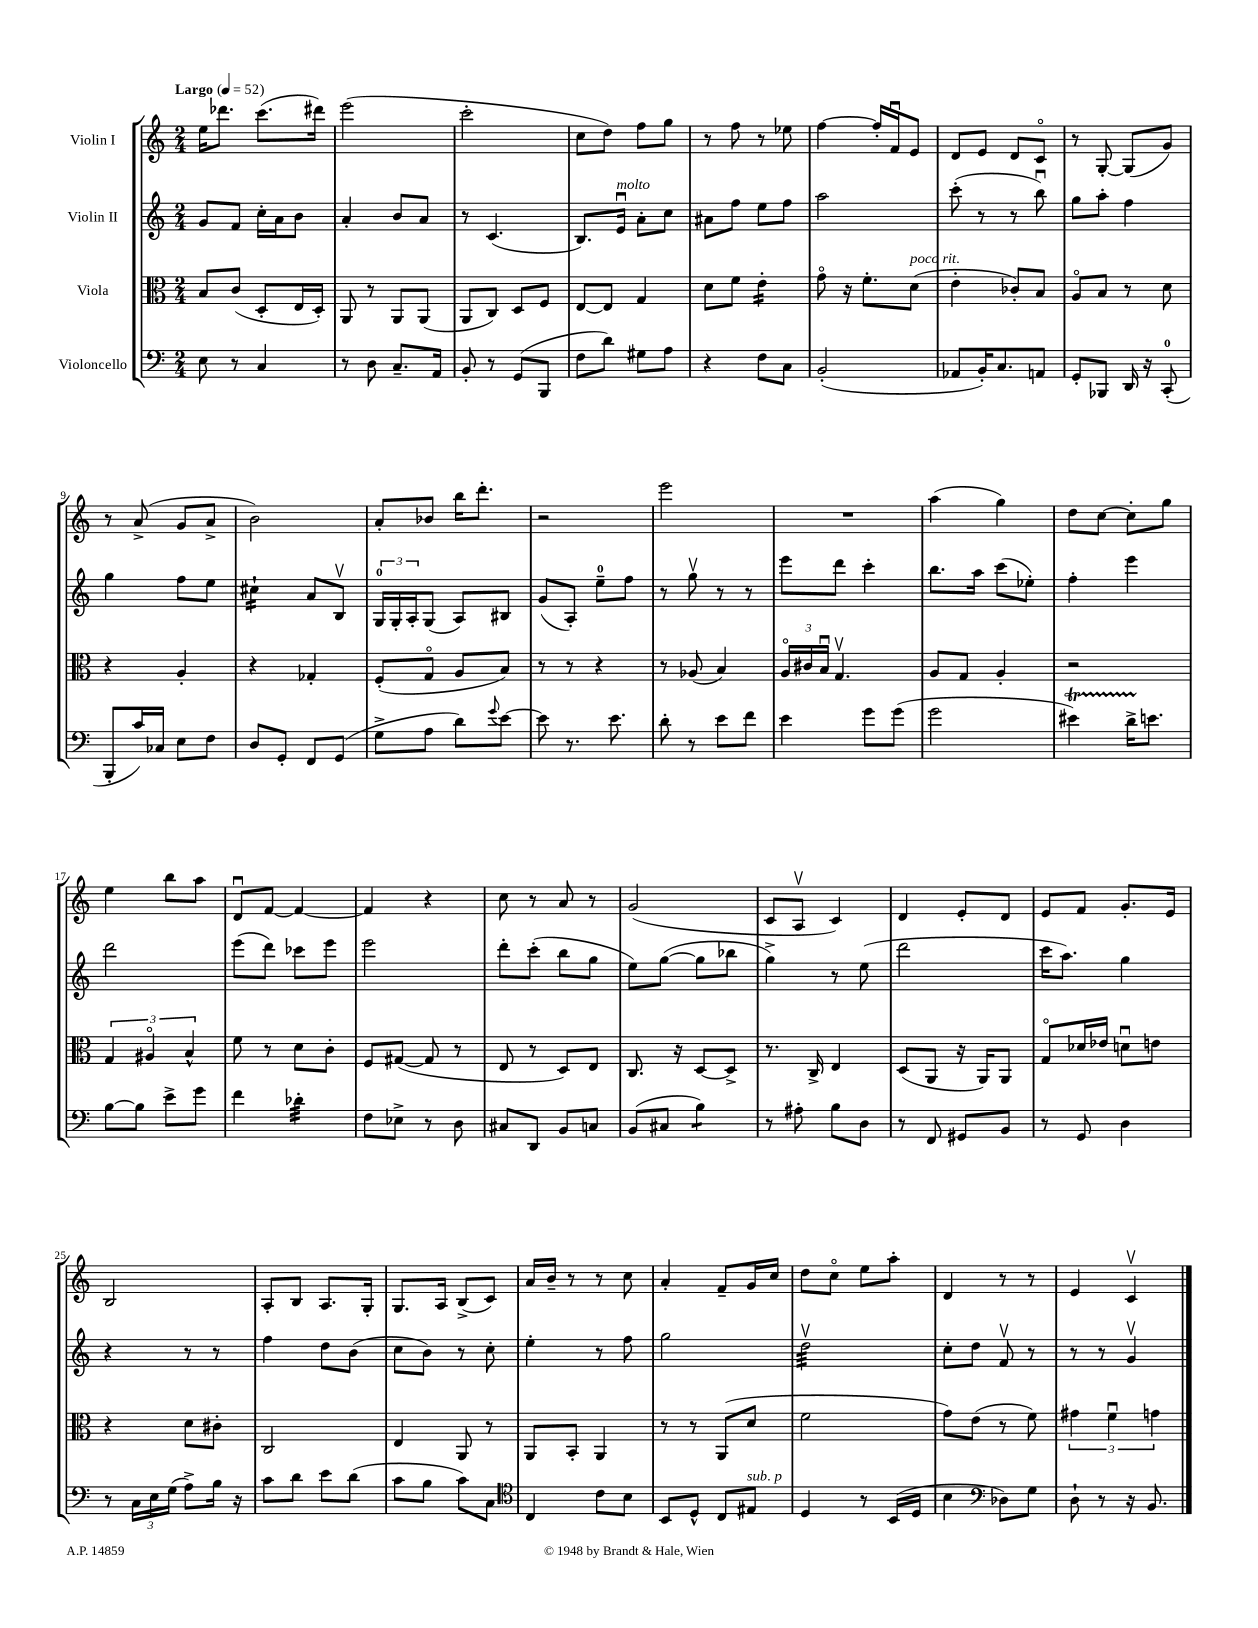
<<
\new StaffGroup <<
\new Staff = "s0" \with { instrumentName = "Violin I" } {
    \clef treble \key c \major \numericTimeSignature \time 2/4 \tempo "Largo" 4 = 52
    e''16 des'''8. c'''8.( dis'''16) |
    e'''2( |
    c'''2-. |
    c''8 d''8) f''8 g''8 |
    r8 f''8 r8 ees''8 |
    f''4~ f''16-. f'16\downbow e'8 |
    d'8 e'8 d'8 c'8\flageolet |
    r8 g8~-. g8( g'8) |
    r8 a'8->( g'8 a'8-> |
    b'2) |
    a'8-. bes'8 b''16 d'''8.-. |
    r2 |
    e'''2 |
    R2 |
    a''4( g''4) |
    d''8 c''8~ c''8-. g''8 |
    e''4 b''8 a''8 |
    d'8\downbow f'8~ f'4~ |
    f'4 r4 |
    c''8 r8 a'8 r8 |
    g'2( |
    c'8 a8\upbow c'4) |
    d'4 e'8-. d'8 |
    e'8 f'8 g'8.-. e'16 |
    b2 |
    a8-. b8 a8. g16-. |
    g8. a16 b8->( c'8) |
    a'16 b'16-- r8 r8 c''8 |
    a'4-. f'8-- g'16 c''16 |
    d''8 c''8\flageolet e''8 a''8-. |
    d'4 r8 r8 |
    e'4 c'4\upbow \bar "|." |
}
\new Staff = "s1" \with { instrumentName = "Violin II" } {
    \clef treble \key c \major \numericTimeSignature \time 2/4
    g'8 f'8 c''16-. a'16 b'8 |
    a'4-. b'8 a'8 |
    r8 c'4.( |
    b8.) e'16\downbow^\markup { \italic "molto" } a'8-. c''8 |
    ais'8 f''8 e''8 f''8 |
    a''2 |
    c'''8-.( r8 r8 b''8\downbow) |
    g''8 a''8-. f''4 |
    g''4 f''8 e''8 |
    cis''4:16-! a'8 b8\upbow |
    \tuplet 3/2 { g16-0 g16-. a16-. } g8( a8) bis8 |
    g'8( a8-.) e''8-0-- f''8 |
    r8 g''8\upbow r8 r8 |
    e'''8 d'''8 c'''4-. |
    b''8. a''16 c'''8( ees''8-.) |
    f''4-. e'''4 |
    d'''2 |
    e'''8( d'''8) ces'''8 e'''8 |
    e'''2 |
    d'''8-. c'''8-.( b''8 g''8 |
    e''8) g''8~( g''8 bes''8 |
    g''4->) r8 e''8( |
    d'''2 |
    c'''16 a''8.) g''4 |
    r4 r8 r8 |
    f''4 d''8 b'8( |
    c''8 b'8) r8 c''8-. |
    e''4-. r8 f''8 |
    g''2 |
    d''2:32\upbow |
    c''8-. d''8 f'8\upbow r8 |
    r8 r8 g'4\upbow \bar "|." |
}
\new Staff = "s2" \with { instrumentName = "Viola" } {
    \clef alto \key c \major \numericTimeSignature \time 2/4
    b8 c'8( d8-. e16 d16-.) |
    a,8 r8 a,8 a,8( |
    a,8 c8) d8 f8 |
    e8~ e8 g4 |
    d'8 f'8 e'4:16-. |
    g'8\flageolet r16 f'8.-. d'8^\markup { \italic "poco rit." }( |
    e'4-. ces'8-.) b8 |
    a8\flageolet b8 r8 d'8 |
    r4 a4-. |
    r4 ges4-. |
    f8-.( g8\flageolet a8 b8) |
    r8 r8 r4 |
    r8 aes8( b4) |
    \tuplet 3/2 { a16\flageolet cis'16 b16\downbow } g4.\upbow |
    a8 g8 a4-. |
    r2 |
    \tuplet 3/2 { g4 ais4\flageolet b4-^ } |
    f'8 r8 d'8 c'8-. |
    f8 gis8~( gis8 r8 |
    e8 r8 d8) e8 |
    c8. r16 d8~ d8-> |
    r8. c16-> e4 |
    d8( a,8 r16 a,16) a,8 |
    g8\flageolet des'16 ees'16 d'8\downbow e'8 |
    r4 d'8 cis'8-. |
    c2 |
    e4 a,8 r8 |
    a,8 b,8-. a,4 |
    r8 r8 a,8( d'8 |
    f'2 |
    g'8) e'8( r8 f'8) |
    \tuplet 3/2 { gis'4 f'4\downbow g'4 } \bar "|." |
}
\new Staff = "s3" \with { instrumentName = "Violoncello" } {
    \clef bass \key c \major \numericTimeSignature \time 2/4
    e8 r8 c4 |
    r8 d8 c8.-- a,16 |
    b,8-. r8 g,8( b,,8 |
    f8 d'8) gis8 a8 |
    r4 f8 c8 |
    b,2-.( |
    aes,8 b,16-.) c8. a,8 |
    g,8-. bes,,8 d,16 r16 c,8-0-.( |
    b,,8-. c'16) ces16 e8 f8 |
    d8 g,8-. f,8 g,8( |
    g8-> a8 d'8) \appoggiatura { g'8 } e'8~ |
    e'8 r8. e'8. |
    d'8-. r8 e'8 f'8 |
    e'4 g'8 g'8( |
    g'2 |
    eis'4\startTrillSpan) d'16-> e'8.\stopTrillSpan |
    b8~ b8 e'8-> g'8 |
    f'4 des'4:32-. |
    f8 ees8-> r8 d8 |
    cis8 d,8 b,8 c8 |
    b,8( cis8 b4:8) |
    r8 ais8-. b8 d8 |
    r8 f,8 gis,8 b,8 |
    r8 g,8 d4 |
    r8 \tuplet 3/2 { c16 e16 g16( } a8->) b16 r16 |
    c'8 d'8 e'8 d'8( |
    c'8 b8 c'8) c8 |
    \clef tenor c4 c'8 b8 |
    b,8 d8-^ c8 eis8^\markup { \italic "sub. p" } |
    d4 r8 b,16( d16 |
    b4 \clef bass des8) g8 |
    d8-! r8 r16 b,8. \bar "|." |
}
>>
>>
